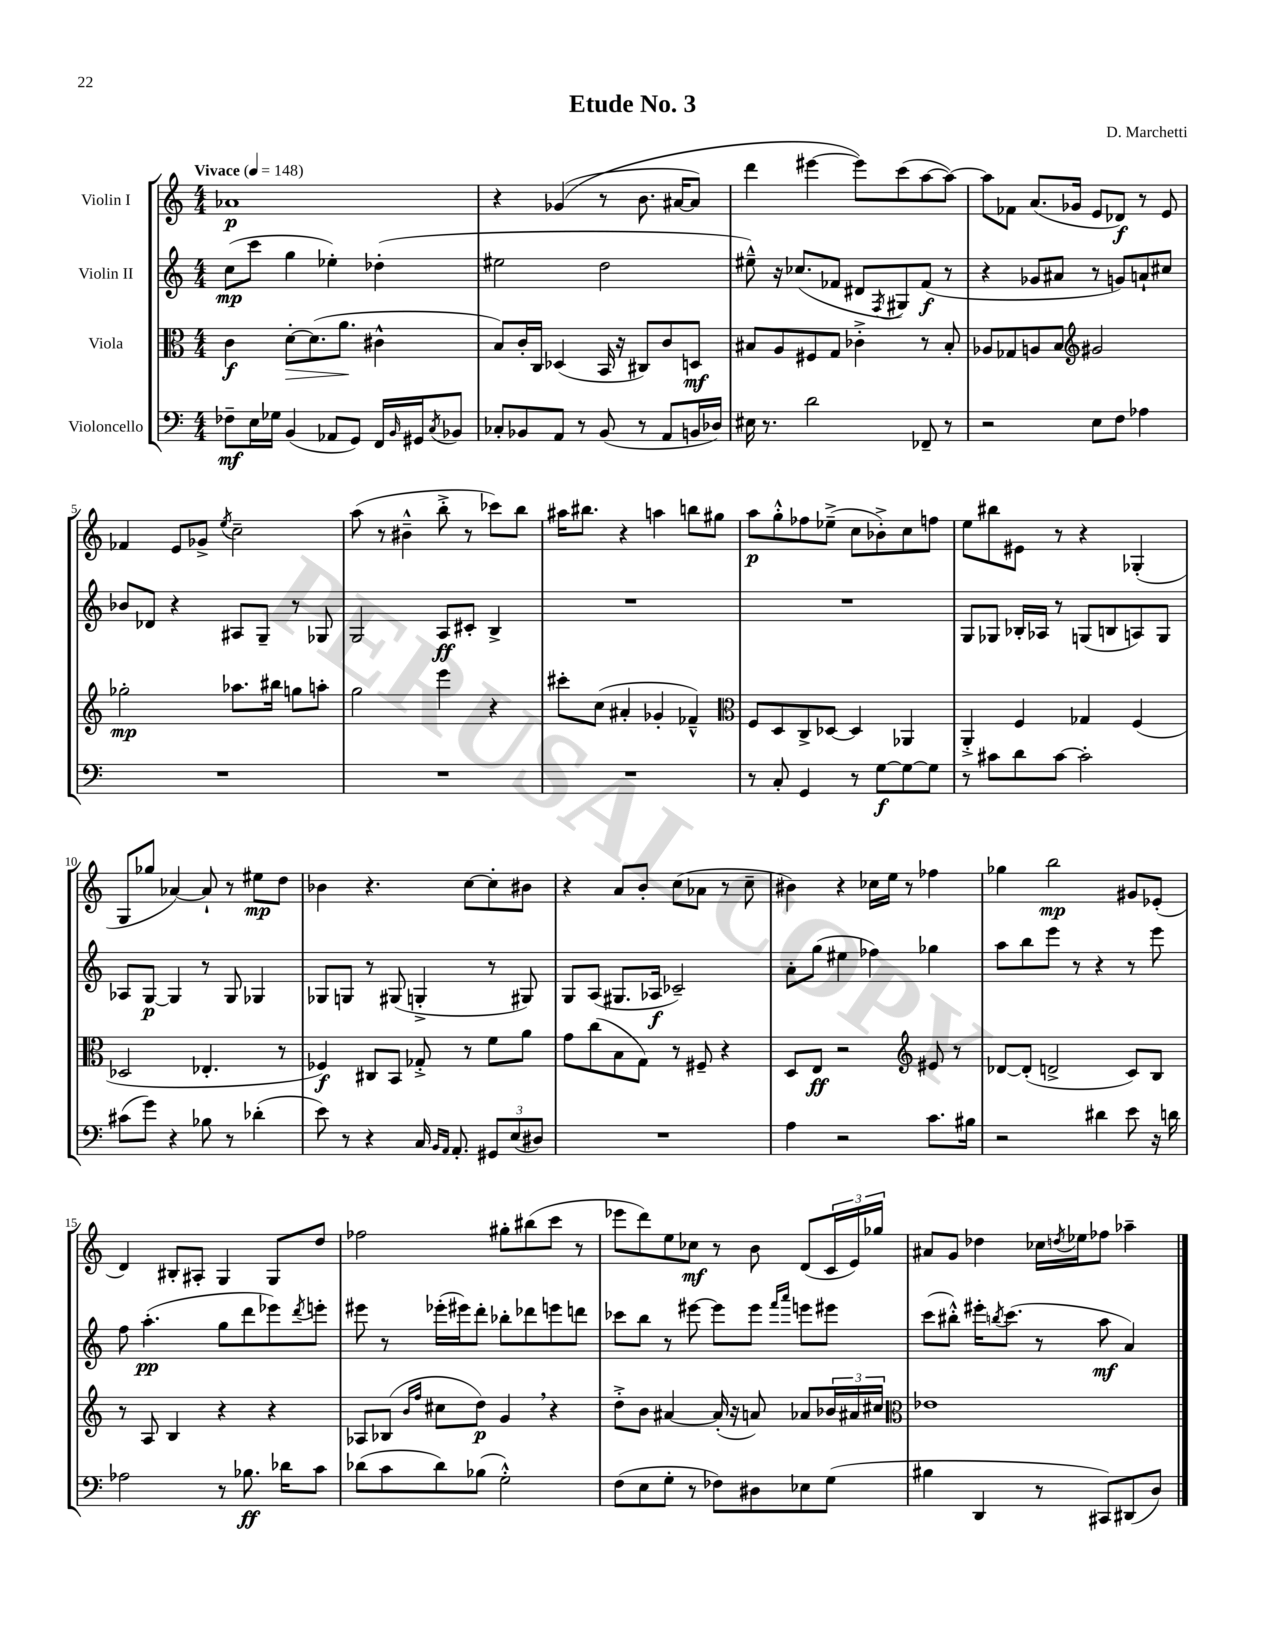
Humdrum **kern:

**kern	**kern	**kern	**kern
*staff4	*staff3	*staff2	*staff1
*clefF4	*clefC3	*clefG2	*clefG2
*k[]	*k[]	*k[]	*k[]
*M4/4	*M4/4	*M4/4	*M4/4
*MM148	*MM148	*MM148	*MM148
8F-~	4c	(8cc	1a-
16E	.	8ccc	.
16G-	.	.	.
(4BB	[8d'	4gg	.
.	(8.d]	.	.
8AA-	.	4ee-')	.
.	8.a	.	.
8GG)	.	.	.
16FF	4c#^^	(4dd-'	.
16qqBB	.	.	.
16GG#	.	.	.
8qC	.	.	.
8BB-	.	.	.
=	=	=	=
8C-'	8B)	2ee#	4r
8BB-	16c'	.	.
.	16C	.	.
8AA	(4D-	.	&((4g-
8r	.	.	.
(8BB-	16BB	2dd	8r
.	16r	.	.
8r	8C#)	.	8.b
8AA	8c	.	.
.	.	.	[16a#
16BB	8D	.	8a#])
16D-)	.	.	.
=	=	=	=
16E#	8B#	8ee#~^^)	4ddd
8.r	.	.	.
.	8A	16r	.
.	.	(8.cc-	.
2d	8F#	.	[4eee#
.	8G	8f-	.
.	4c-'^	8d#	8eee#]&)
.	.	8qF	.
.	.	8G#)	(8ccc
8FF-~	8r	(8f-	[8aa
8r	8B#'	8r	8aa_)
=	=	=	=
2r	8A-	4r	8aa]
.	8G-	.	8f-
.	8A	8g-	(8.a
.	8B	8a#	.
.	.	.	16g-
*	*clefG2	*	*
8E	2g#	8r	8e
8F	.	8g)	8d-)
4A-	.	8a`	8r
.	.	8cc#	8e
=	=	=	=
1r	2gg-'	8b-	4f-
.	.	8d-	.
.	.	4r	8e
.	.	.	8g-^
.	.	.	8qee
.	8.aa-	8A#	2cc~
.	.	8G~	.
.	16bb#	.	.
.	8gg	8r	.
.	8aa'	8G-	.
=	=	=	=
1r	2gg	2G	(8aa
.	.	.	8r
.	.	.	4b#~^^
.	4eee	8A	8bb'^
.	.	8c#'	8r
.	4r	4B^	8ccc-)
.	.	.	8bb
=	=	=	=
1r	8ccc#'	1r	16aa#
.	.	.	8.bb#
.	(8cc	.	.
.	4a#'	.	4r
.	4g-'	.	4aa
.	4f-~^^)	.	8bb
.	.	.	8gg#
=	=	=	=
*	*clefC3	*	*
8r	8F	1r	8aa
8C'	8D	.	8gg'^^
4GG	8C^	.	8ff-
.	[8D-	.	(8ee-~^
8r	4D-]	.	8cc
[8G	.	.	8b-'^)
8G_	4AA-	.	8cc
8G]	.	.	8ff
=	=	=	=
8r	4AA'^	8G	8ee
8c#	.	8G-	8bb#
8d	4F	16B-'	8e#
.	.	16A-	.
[8c#	.	8r	8r
2c#']	4G-	(8G	4r
.	.	8B	.
.	(4F	8A)	(4G-'
.	.	8G	.
=	=	=	=
(8c#	2D-	8A-	8G
8g)	.	[8G	8gg-
4r	.	4G]	[4a-)
8B-	4.E-'	8r	8a-`]
8r	.	8G	8r
(4d-'	.	4G-	8ee#
.	8r	.	8dd
=	=	=	=
8e)	4F-)	8G-	4b-
8r	.	8G	.
4r	8C#	8r	4.r
.	8BB	(8G#	.
16C	8G-'^	4G'^	.
16qqBB	.	.	.
16qqAA	.	.	.
8.AA'	.	.	.
.	8r	.	[8cc
12GG#	8f	8r	8cc']
(12E	.	.	.
.	8a	8G#)	8b#
12D#)	.	.	.
=	=	=	=
1r	8g	8G	4r
.	(8cc	(8A	.
.	8B	8.G#	8a
.	8G)	.	8b'
.	.	16A-	.
.	8r	2c-~)	(8cc
.	8F#~	.	8a-
.	4r	.	8r
.	.	.	8cc~
=	=	=	=
4A	8D	8a'	4b#)
.	8E	(8gg	.
2r	2r	4ee#	4r
.	.	4ff-)	16cc-
.	.	.	16ee
.	.	.	8r
*	*clefG2	*	*
8.c	8e#	4gg-	4ff-
.	8r	.	.
16B#	.	.	.
=	=	=	=
2r	[8d-	8aa	4gg-
.	(8d-']	8bb	.
.	2d^	8eee	2bb
.	.	8r	.
4d#	.	4r	.
8e	8c)	8r	8g#
16r	8B	8eee	(8e-'
16d	.	.	.
=	=	=	=
2A-	8r	8ff	4d)
.	8A	(4.aa'	.
.	4B	.	8B#'
.	.	.	8A#'
8r	4r	8gg	4G
8.B-	.	8ddd	.
.	4r	8eee-)	8G
16d-	.	.	.
.	.	8qddd	.
8c	.	8eee'	8dd
=	=	=	=
(8d-	8A-	8eee#	2ff-
8c	(8B-	8r	.
.	16qqb	.	.
.	16qqff	.	.
8d-)	8cc#	(16eee-'	.
.	.	16eee#)	.
(8B-	8dd)	8ddd'	.
2G'^^)	4g	8bb-'	8gg#'
.	.	8ddd-	(8bb#
.	4r	8eee	8ccc
.	.	8ddd	8r
=	=	=	=
(8F	8dd'^	8ccc-	8eee-
8E	8b	8bb	8ddd)
8G'	[4a#	8r	8ee
8r	.	[8eee#	8cc-
8F-)	(16a#']	8eee#]	8r
.	16r	.	.
8D#	8a)	8eee#	8b
.	.	16qqfff	.
.	.	16qqaaa	.
8E-	8a-	8eee	(8d
(8G	24b-	8eee#	24c
.	24a#	.	24e)
.	24cc#	.	24gg-
=	=	=	=
*	*clefC3	*	*
4B#	1e-	(8ccc	8a#
.	.	8bb#'^^)	8g
4DD	.	16eee#'	4dd-
.	.	8qbb	.
.	.	(8.ccc	.
8r	.	8r	16cc-
.	.	.	8qdd
.	.	.	16ee-
8CC#)	.	8aa	8ff-
(8DD#	.	4a)	4aa-~
8D)	.	.	.
==	==	==	==
*-	*-	*-	*-
